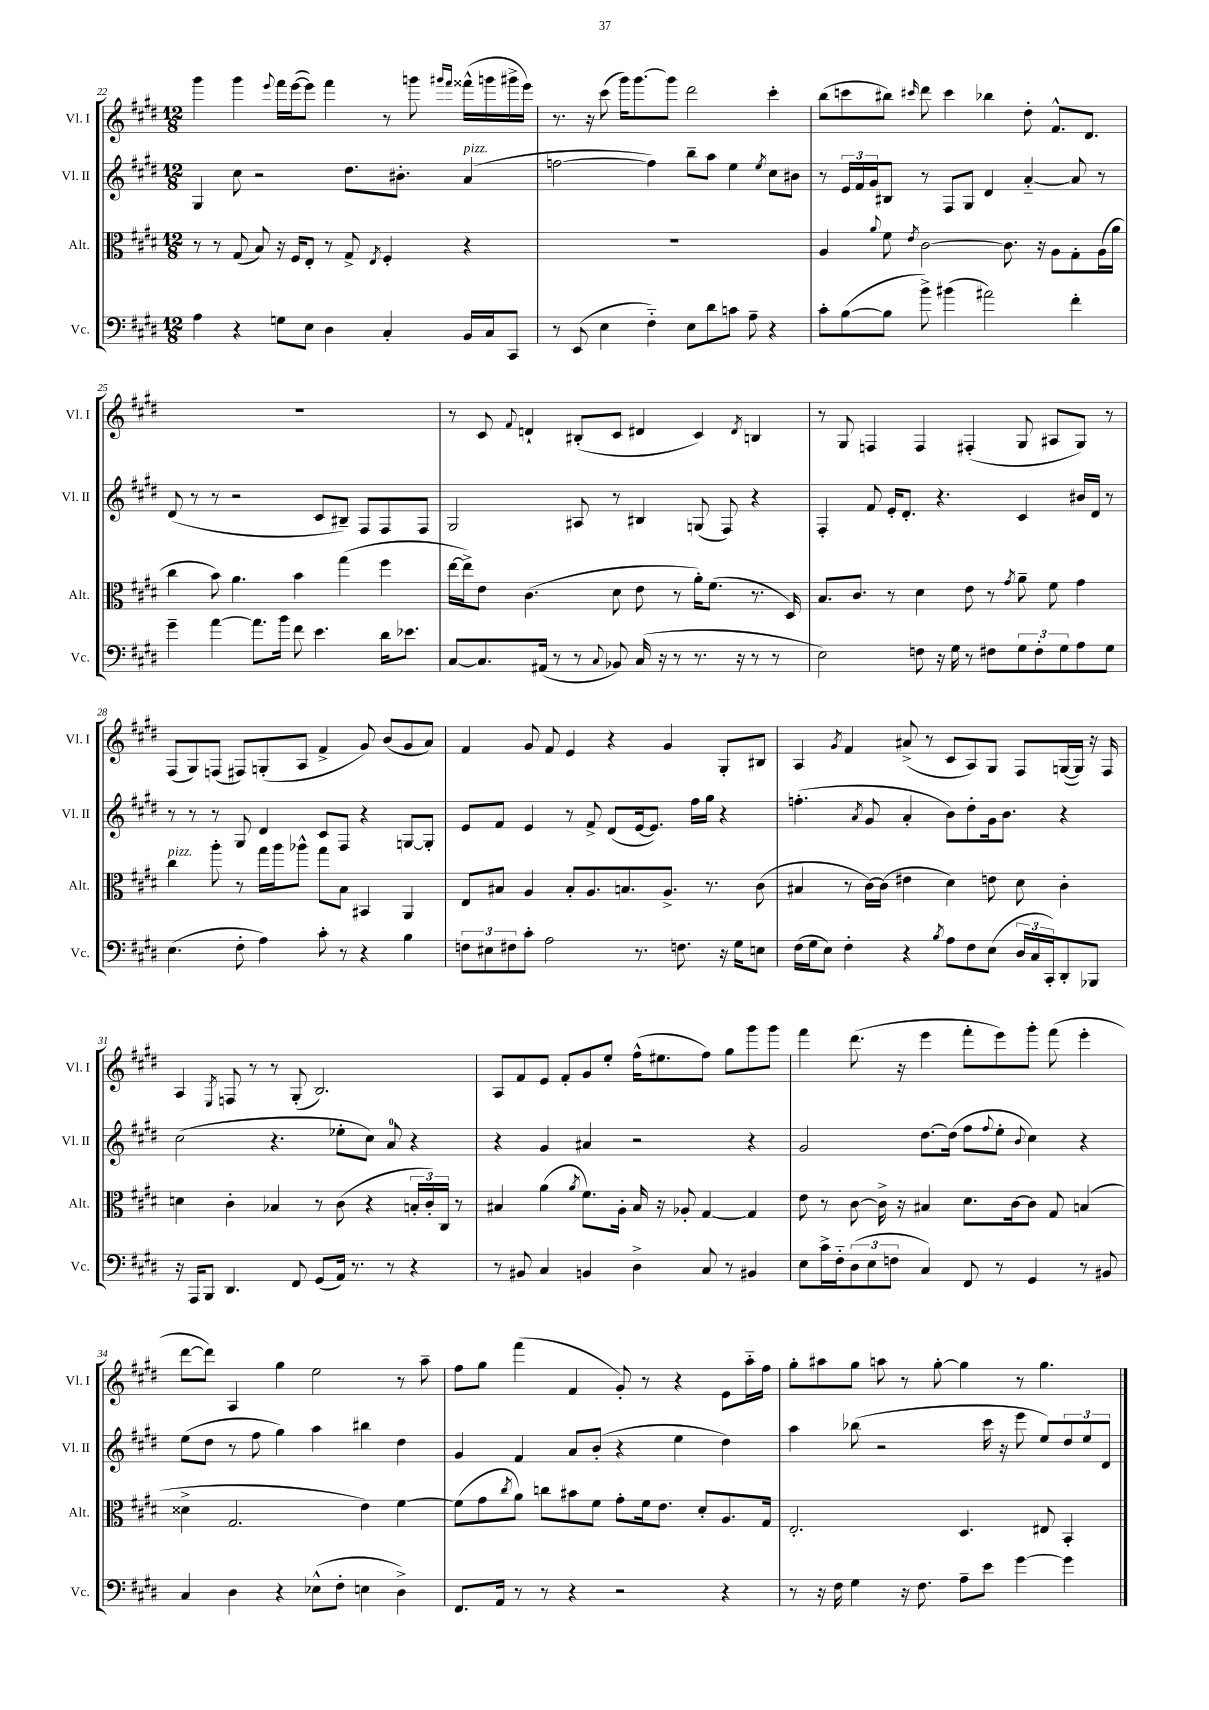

**kern	**kern	**kern	**kern
*staff4	*staff3	*staff2	*staff1
*clefF4	*clefC3	*clefG2	*clefG2
*k[f#c#g#d#]	*k[f#c#g#d#]	*k[f#c#g#d#]	*k[f#c#g#d#]
*M12/8	*M12/8	*M12/8	*M12/8
4A\	8r	4G#/	4ggg#\
.	8r	.	.
4r	(8G#/	8cc#\	4ggg#\
.	8B/)	2r	.
.	.	.	8qqeee/
8G\L	16r	.	16fff#\LL
.	16F#/LK	.	([16eee\J
8E\J	8E'/J	.	8eee\]J)
4D#\	8r	.	4fff#\
.	8G#^/	8.dd#\L	.
.	8qE/	.	.
4C#'/	4F#'/	.	8r
.	.	8.b#'\J	.
.	.	.	8ggg\
.	.	.	16qqggg#/LL
.	.	.	16qqfff#/JJ
16BB/LL	4r	(4a/	(16fff##^^\LL
16C#/J	.	.	16ggg\
8CC#/J	.	.	16ggg#^\
.	.	.	16eee\JJ)
=	=	=	=
8r	1.r	[2ff\	8.r
(8EE/	.	.	.
.	.	.	16r
4E\	.	.	(8ccc#\
.	.	.	16ggg#\LK)
.	.	.	[8.ggg#\
4F#'~\)	.	4ff\])	.
.	.	.	8ggg#\]J
8E\L	.	8bb~\L	2ddd#\
8d#\	.	8aa\J	.
8c\J	.	4ee\	.
8A~\	.	.	.
.	.	8qee/	.
4r	.	8cc#\L	4ccc#'\
.	.	8b#\J	.
=	=	=	=
8c#'\L	4A/	8r	(8bb\L
([8B\	.	24e/LL	8ccc\
.	.	24f#/	.
.	.	24g#/J	.
.	8qqa/	.	.
8B\]J	8f#\	8B#/J	8bb#\J)
.	8qe/	.	16qqccc#/
8b^\)	[2c#\	8r	8ddd#\
(4b#\	.	8F#/L	4ccc#\
.	.	8G#/J	.
2a#\)	.	4d#/	4bb-\
.	8.c#\]	.	.
.	.	[4a'~/	8dd#'\
.	16r	.	.
.	8A\L	.	8.f#^^/L
4f#'\	8G#'\	8a/]	.
.	.	.	8.d#/J
.	(16A\L	8r	.
.	16a\JJ	.	.
=	=	=	=
4g#~\	4cc#\	(8d#/	1.r
.	.	8r	.
[4a\	8b\)	8r	.
.	4.a\	2r	.
8.a\]L	.	.	.
16b\Jk	.	.	.
8f#\	4b\	.	.
4.e\	.	8c#/L	.
.	(4gg#\	8B#~/J)	.
.	.	8F#/L	.
16d#\LK	4ff#\	8F#/	.
8.e-\J	.	.	.
.	.	8F#/J	.
=	=	=	=
[8C#/L	[16ee\LL	2G#/	8r
.	16ee^\]J)	.	.
8.C#/]	8e\J	.	8c#/
.	.	.	8qqf#/
.	(4.c#\	.	4d`/
(16AA#/Jk	.	.	.
8r	.	.	.
8r	.	8A#/	(8B#'/L
8qqC#/	.	.	.
8BB-/)	8d#\	8r	8c#/J
(16C#/	8e\	4B#/	4d#/
16r	.	.	.
8r	8r	.	.
8.r	16a'\LK)	(8G/	4c#/)
.	(8.f#\J	.	.
.	.	8F#/)	.
16r	.	.	.
.	.	.	8qd#/
8r	8.r	4r	4B/
8r	.	.	.
.	16D#/)	.	.
=	=	=	=
2E\)	8.B/L	4F#'/	8r
.	.	.	8G#/
.	8.c#/J	.	.
.	.	8f#/	4F/
.	8r	16e'/LK	.
.	.	8.d#'/J	.
8F\	4d#\	.	4F/
16r	.	4.r	.
16G#\	.	.	.
8r	8e\	.	(4F#'/
8F#\L	8r	.	.
.	8qg#/	.	.
12G#\	8a~\	4c#/	8G#/
12F#'\	.	.	.
.	8f#\	.	8A#/L
12G#\	.	.	.
8A\	4g#\	16b#/LL	8G#/J)
.	.	16d#/JJ	.
8G#\J	.	8r	8r
=	=	=	=
(4.E\	4cc#\	8r	(8F#/L
.	.	8r	8G#/)
.	8aa'\	8r	(8F/J
8F#'\	8r	8G#/	8F#/L)
4A\)	16gg#\LL	4d#/	(8G'/
.	16aa\J	.	.
.	8aa-^^\J	.	8A/J
8c#'\	8gg#\L	8c#/L	4f#^/
8r	8B\J	8F#/J	.
4r	4BB#/	4r	8g#/)
.	.	.	(8b/L
4B\	4AA/	[8G/L	8g#/
.	.	8G'/]J	8a/J)
=	=	=	=
12F\L	8E/L	8e/L	4f#/
12E#\	.	.	.
.	8B#/J	8f#/J	.
12F#\	.	.	.
8c#'\J	4A/	4e/	8g#/
2A\	.	.	8f#/
.	8B#'/L	8r	4e/
.	8.A/	8f#^/	.
.	.	(8d#/L	4r
.	8.B/	.	.
8.r	.	[16e/k	.
.	.	8.e/]J)	.
.	8.A^/J	.	4g#/
8.F\	.	.	.
.	.	16ff#\LL	.
.	8.r	16gg#\JJ	.
16r	.	4r	8G#'/L
16G#\LK	.	.	.
8E\J	(8c#\	.	8B#/J
=	=	=	=
(16F#\LL	4B#/	(4.ff'\	4A/
16G#\J	.	.	.
8E\J)	.	.	.
.	.	.	8qg#/
4F#'\	8r	.	4f#/
.	.	8qa/	.
.	[16c#\LL)	8g#/	.
.	(16c#\]JJ	.	.
4r	4e#\	4a'/	(8a#^/
.	.	.	8r
8qB/	.	.	.
8A\L	4d#\)	8b\L)	8c#/L
8F#\	.	8dd#'\	8A/)
(8E\J	8e\	16g#\k	8G#/J
.	.	8.b\J	.
24D#/LL	8d#\	.	8F#/L
24C#/	.	.	.
24CC#'/J)	.	.	.
8DD#'/	4c#'\	4r	([16G/L
.	.	.	16G/]JJ)
8BBB-/J	.	.	16r
.	.	.	16F#/
=	=	=	=
16r	4d\	(2cc#\	4A/
16AAA/LK	.	.	.
8BBB/J	.	.	.
.	.	.	8qE/
4.DD#/	4c#'\	.	8F/
.	.	.	8r
.	4B-/	4.r	8r
8FF#/	.	.	(8G#'/
(8GG#/L	8r	.	2.B/)
16AA/Jk)	(8c#\	8ee-'\L	.
8.r	.	.	.
.	4r	8cc#\J)	.
8r	.	8a/	.
4r	24B'/LL	4r	.
.	24c#'/)	.	.
.	24C#/JJ	.	.
.	8r	.	.
=	=	=	=
8r	4B#/	4r	8A/L
8BB#/	.	.	8f#/
4C#/	(4a\	4g#/	8e/J
.	.	.	8f#'/L
.	8qa/	.	.
4BB/	8.f#\L)	4a#/	8g#/
.	.	.	8ee'/J
.	16A'\Jk	.	.
4D#^\	16B#/	2r	(16ff#^^\LK
.	16r	.	8.ee#\
.	8A-'/	.	.
8C#/	[4G#/	.	8ff#\J)
8r	.	.	8gg#\L
4BB#/	4G#/]	4r	8ggg#\
.	.	.	8ggg#\J
=	=	=	=
8E\L	8e\	2g#/	4fff#\
16c#^\L	8r	.	.
16F#'~\J	.	.	.
(12D#\	[8c#\	.	(8.ddd#\
12E\	.	.	.
.	16c#^\]	.	.
12F\J	.	.	.
.	16r	.	16r
4C#/)	4B#/	[8.dd#\L	4eee\
.	.	(16dd#\]Jk	.
8FF#/	8.d#\L	8ff#\L	8fff#'\L
.	.	8qqff#/	.
8r	.	8ee'\J	8eee\)
.	[16c#\k	.	.
.	.	8qqb/	.
4GG#/	8c#\]J	4cc#\)	8ggg#'\J
.	8G#/	.	(8fff#\
8r	(4B/	4r	4eee'\
8BB#/	.	.	.
=	=	=	=
4C#/	4d##^\	(8ee\L	[8ddd#\L
.	.	8dd#\J	8ddd#\]J)
4D#\	2.G#/	8r	4A/
.	.	8ff#\	.
4r	.	4gg#\)	4gg#\
(8E-^^\L	.	4aa\	2ee\
8F#'\J	.	.	.
4E\	4e\)	4bb#\	.
4D#^\)	[4f#\	4dd#\	8r
.	.	.	8aa~\
=	=	=	=
8.FF#/L	(8f#\]L	4g#/	8ff#\L
.	8g#\	.	8gg#\J
16AA/Jk	.	.	.
.	8qcc#/	.	.
8r	8a\J)	4f#/	(4fff#\
8r	8cc\L	.	.
4r	8b#\	8a/L	4f#/
.	8f#\J	(8b'/J	.
2r	8g#'\L	4r	8g#'/)
.	16f#\k	.	8r
.	8.e\J	.	.
.	.	4ee\	4r
.	8d#'/L	.	.
4r	8.A/	4dd#\)	8e\L
.	.	.	16aa'~\L
.	16G#/Jk	.	16ff#\JJ
=	=	=	=
8r	2.E'/	4aa\	8gg#'\L
16r	.	.	8aa#\
16F#\	.	.	.
4G#\	.	(8bb-\	8gg#\J
.	.	2r	8aa\
16r	.	.	8r
8.F#\	.	.	.
.	.	.	[8gg#'\
8A~\L	4.D#/	.	4gg#\]
8e\J	.	16ccc#\	.
.	.	16r	.
[4g#\	.	8eee\	8r
.	8E#/	8ee/L)	4.gg#\
4g#\]	4BB'/	12dd#/	.
.	.	12ee/	.
.	.	12d#/J	.
==	==	==	==
*-	*-	*-	*-
